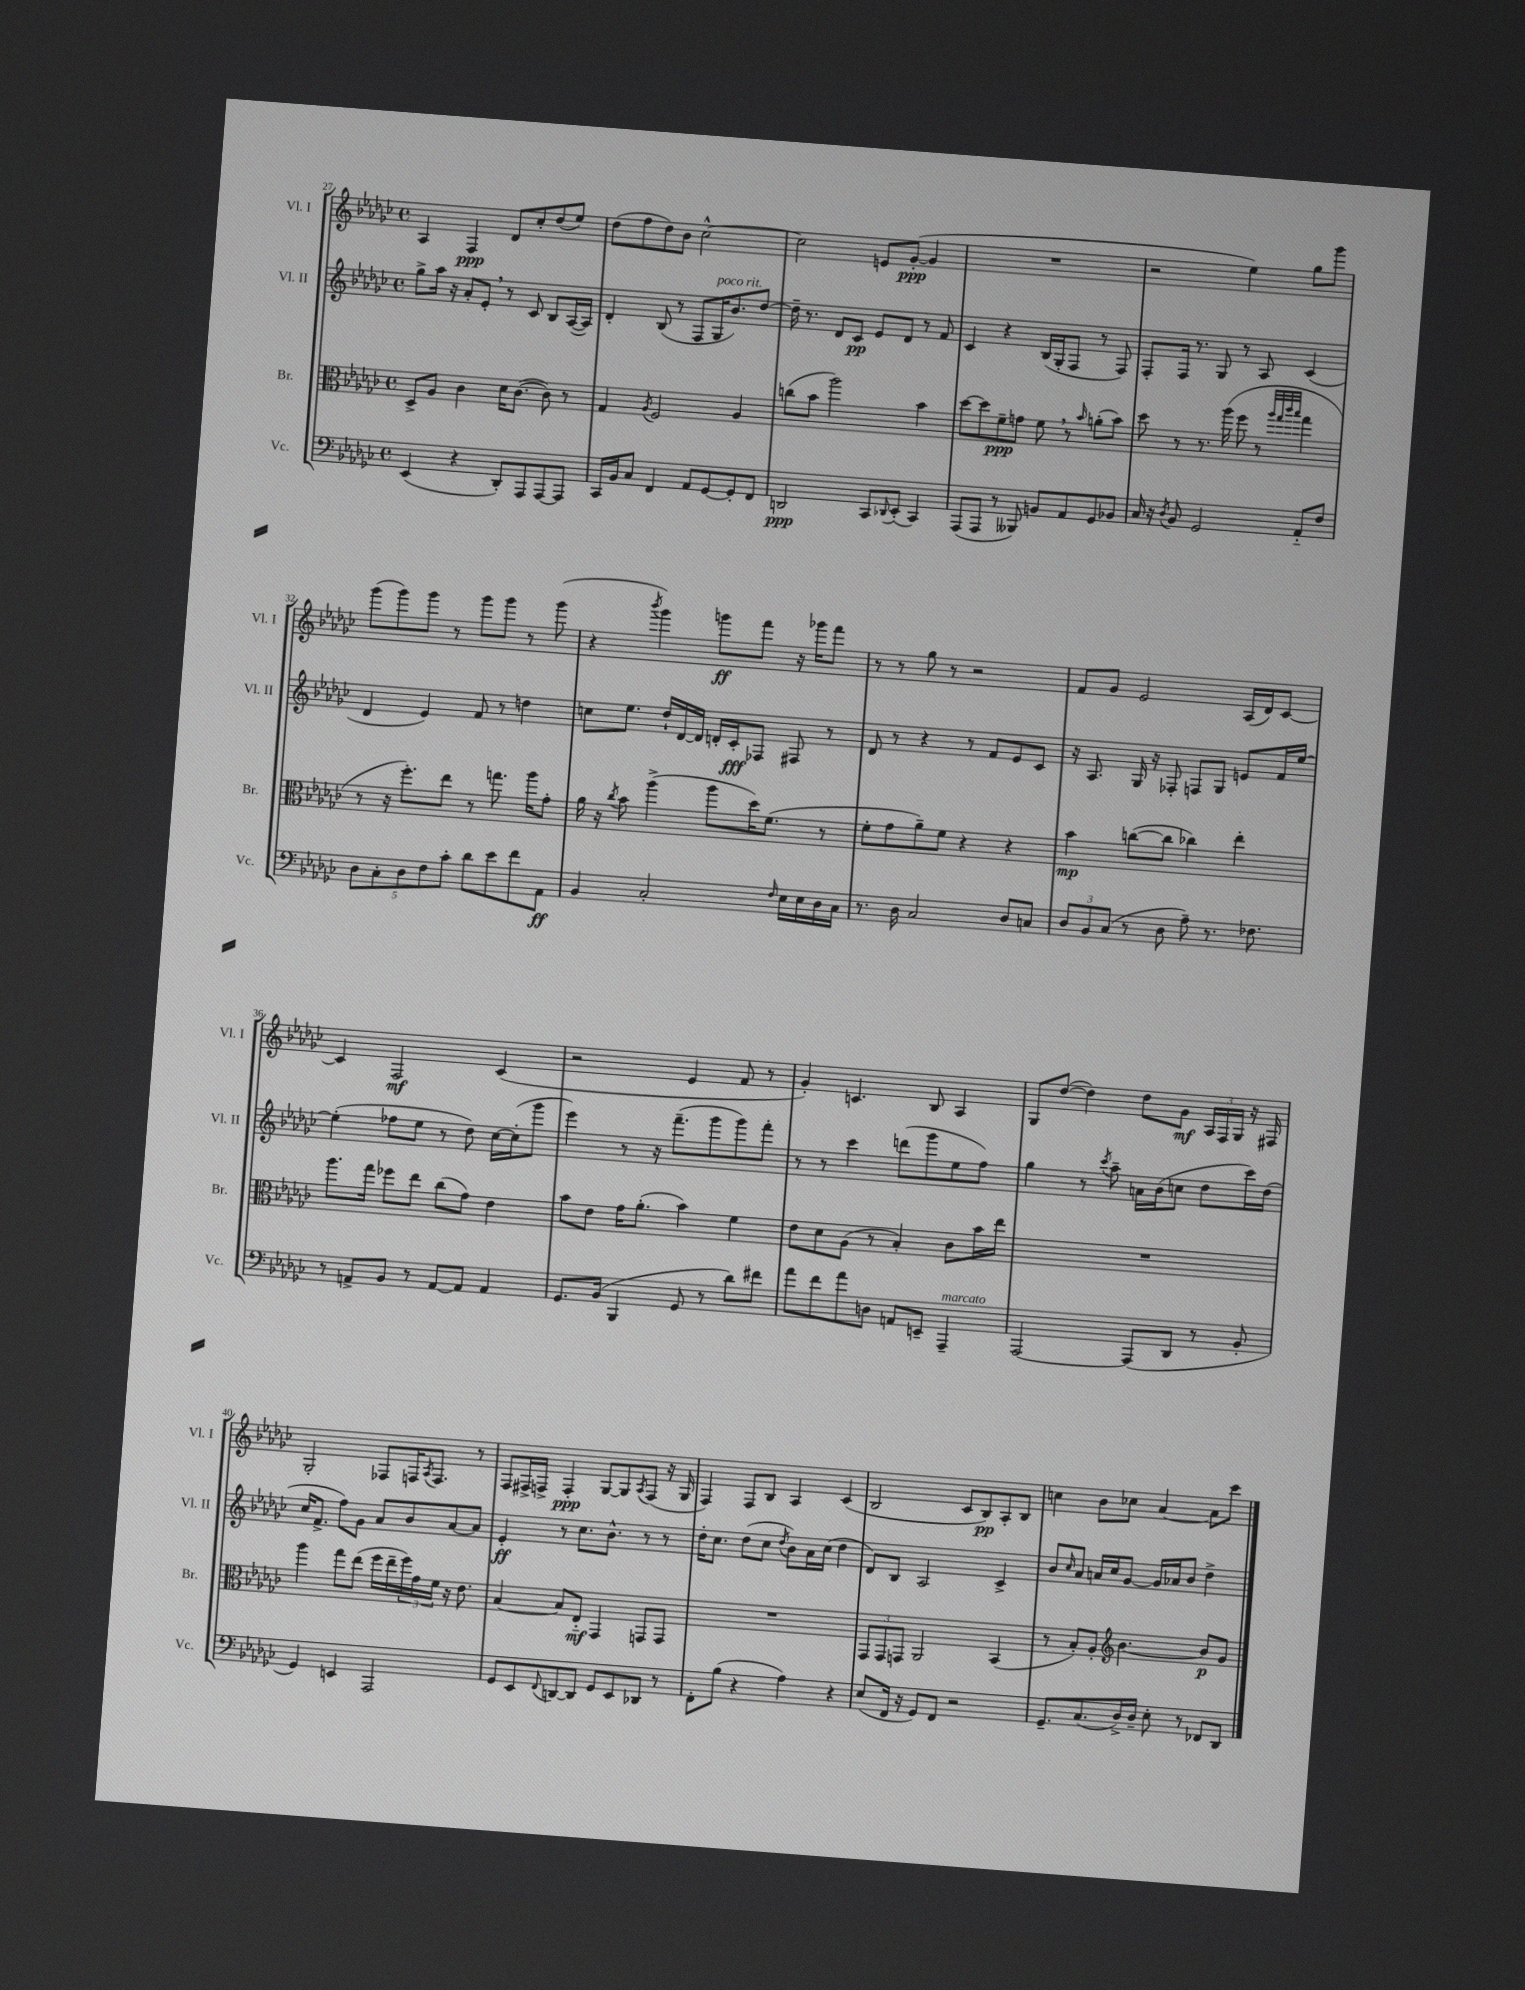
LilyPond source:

<<
\new StaffGroup <<
\new Staff = "s0" \with { instrumentName = "Vl. I" shortInstrumentName = "Vl. I" } {
    \clef treble \key ges \major \defaultTimeSignature \time 4/4
    aes4 f4\ppp des'8 ces''8-. des''8( ees''8) |
    des''8( f''8 des''8) bes'8 ces''2~-^ |
    ces''2 e'8 ges'8~-.\ppp( ges'4 |
    R1 |
    r2 ees''4) ges''8 ges'''8 |
    ges'''8( ges'''8) ges'''8 r8 ges'''8 ges'''8 r8 ges'''8( |
    r4 \acciaccatura { bes'''8 } ges'''4) g'''8\ff f'''8 r16 ges'''16 f'''8 |
    r8 r8 ges''8 r8 r2 |
    f'8 ges'8 ees'2 aes16( des'16) ces'8~ |
    ces'4 f2\mf ces'4( |
    r2 ees'4 f'8 r8 |
    ges'4-.) c'4. bes8 aes4 |
    ges8 des''8~( des''4) des''8 ges'8\mf \tuplet 3/2 { aes16 f16 ges16 } r16 fis16 |
    ges2-. fes8 f16 \acciaccatura { aes8 } f8. r8 |
    f8 fis16-> f16-> f4-.\ppp ges8~ ges8 \acciaccatura { aes8 } f8( r16 ges16 |
    f4) f8 bes8 aes4 ces'4( |
    bes2 ces'8 bes8\pp) aes8-. bes8 |
    c''4 bes'8 ces''8 aes'4~ aes'8 ces'''8 \bar "|." |
}
\new Staff = "s1" \with { instrumentName = "Vl. II" shortInstrumentName = "Vl. II" } {
    \clef treble \key ges \major \defaultTimeSignature \time 4/4
    ges''8-> aes''16 r16 aes'8-. ees'8-. \breathe r8 ces'8 bes8 aes16~( aes16) |
    des'4-. bes8( r8 f8 ges16^\markup { \italic "poco rit." } bes'8.) des''8~ |
    des''16-- r8. des'8 ces'8\pp ees'8 des'8 r8 f'8 |
    ces'4 r4 bes16( ges16-. f8 r8 f8) |
    f8-. f16 r8. ges8 r8 aes8 ces'4( |
    des'4 ees'4) f'8 r8 d''4 |
    c''8 ees''8. des''16-! des'16~ des'16 d'16-. ces'16-.\fff fes8 fis8 r8 |
    des'8 r8 r4 r8 f'8 ees'8 ces'8 |
    r16 aes8. ges16 r16 fes8-. f8 ges8 e'8 f'16 ees''16~ |
    ees''4-.( fes''8 ees''8 r8 des''8) ces''16~ ces''16-.( ges'''8 |
    ees'''4) r8 r16 f'''8.--( ges'''8 ges'''8) f'''8-. |
    r8 r8 ces'''4 d'''8( ges'''8 ees''8 f''8) |
    ges''4 r8 \acciaccatura { ces'''8 } aes''8-- a'16 bes'16( c''8 des''8 ces'''16) des''16( |
    ces''16 f'8.-> f''8) ges'8 aes'8 bes'8 aes'8~ aes'8 |
    ees'4-.\ff r8 ces''8. bes'8.-^ r8 r8 |
    des''16-. ces''8. des''8( ces''8 \acciaccatura { des''8 } bes'8) aes'16 ces''16( des''4 |
    des'8) bes8 aes2 ces'4-> |
    bes'8 \grace { ces''16 } aes'8 a'16 ces''16 ges'8~ ges'16 aes'16 bes'8 des''4-> \bar "|." |
}
\new Staff = "s2" \with { instrumentName = "Br." shortInstrumentName = "Br." } {
    \clef alto \key ges \major \defaultTimeSignature \time 4/4
    des8-> aes8 ces'4 des'16 ces'8.~( ces'8) r8 |
    ges4 \acciaccatura { aes8 } f2 aes4 |
    c''8( bes'8 aes''2) bes'4 |
    des''8~ des''8 f'8--\ppp g'8 f'8 \breathe r8 \grace { bes'16 } a'8-.( bes'8) |
    des''8 r8 r8. aes''16( f''8 r8 \grace { aes''32 ges''32 ces'''32 bes''32 } ges''4 |
    r8 r16 f''8.-.) ees''8 r8 g''8. aes''16 ges'8-. |
    aes'16 r16 \acciaccatura { ces''8 } bes'8 aes''4->( aes''8 des''16) f'8.( r8 |
    f'8-. ges'8 aes'8--) f'8 r4 r4 |
    bes'4\mp c''8~( c''8 ces''4) ees''4-. |
    aes''8. ges''16 fes''8 ees''8 ces''8( ges'8) ees'4 |
    bes'8 ees'8 ges'16 aes'8.-.( bes'4) f'4 |
    ees'8 des'8 aes8( r8 bes4-.) ces'8 bes'16 ees''16 |
    R1 |
    aes''4 ges''8 ees''8( f''16 ees''16-- \tuplet 3/2 { f''16) ges'16 f'16 } r16 ees'8. |
    bes4~ bes8 ees8-_\mf ges,4 g,8 g,8 |
    R1 |
    \tuplet 3/2 { ges,8 ges,8 g,8 } aes,2 bes,4( |
    r8 bes8-.) aes8-. \clef treble bes'4.~ bes'8\p ges'8 \bar "|." |
}
\new Staff = "s3" \with { instrumentName = "Vc." shortInstrumentName = "Vc." } {
    \clef bass \key ges \major \defaultTimeSignature \time 4/4
    ees,4( r4 des,8-.) aes,,8 aes,,8~ aes,,8 |
    ces,16 bes,16 ces8 f,4 aes,8 ges,8~ ges,8-. f,8 |
    d,2\ppp ces,8 \appoggiatura { des,8 } ees,8-.( ces,4) |
    aes,,8( aes,,8 r8 beses,,8) b,8 aes,8 ges,8 bes,8 |
    ces16 r16 \acciaccatura { des8 } bes,8 ges,2 aes,8-_ f8 |
    \tuplet 5/4 { des8 ces8-. des8 f8 ces'8-. } des'8 ees'8 f'8 aes,8\ff |
    bes,4 ces2-. \grace { f16 } ees16 ees16 des16 ces16 |
    r8. des16 ces2 des8 c8 |
    \tuplet 3/2 { des8 bes,8 ces8( } r8 des8 aes8--) r8. fes8. |
    r8 a,8-> bes,8 r8 a,8~ a,8 a,4 |
    ges,8. bes,16( bes,,4 ges,8 r8 des'8) fis'8 |
    aes'8 f'8 aes'8 d8 a,8 e,8-- aes,,4--^\markup { \italic "marcato" } |
    aes,,2~ aes,,8( des,8 r8 bes,8-. |
    ges,4) e,4 aes,,2 |
    ges,8 ees,8 \appoggiatura { f,8 } d,8~ d,8 ges,8 ees,8 des,8 r8 |
    f,8-. bes8( r4 aes4) r4 |
    ees8( f,16 r16 ges,8) f,8 r2 |
    ges,8.-- ces8.( des16->) des16-- ees8-. r8 fes,8 des,8 \bar "|." |
}
>>
>>
\layout { \context { \Score currentBarNumber = #27 } }
